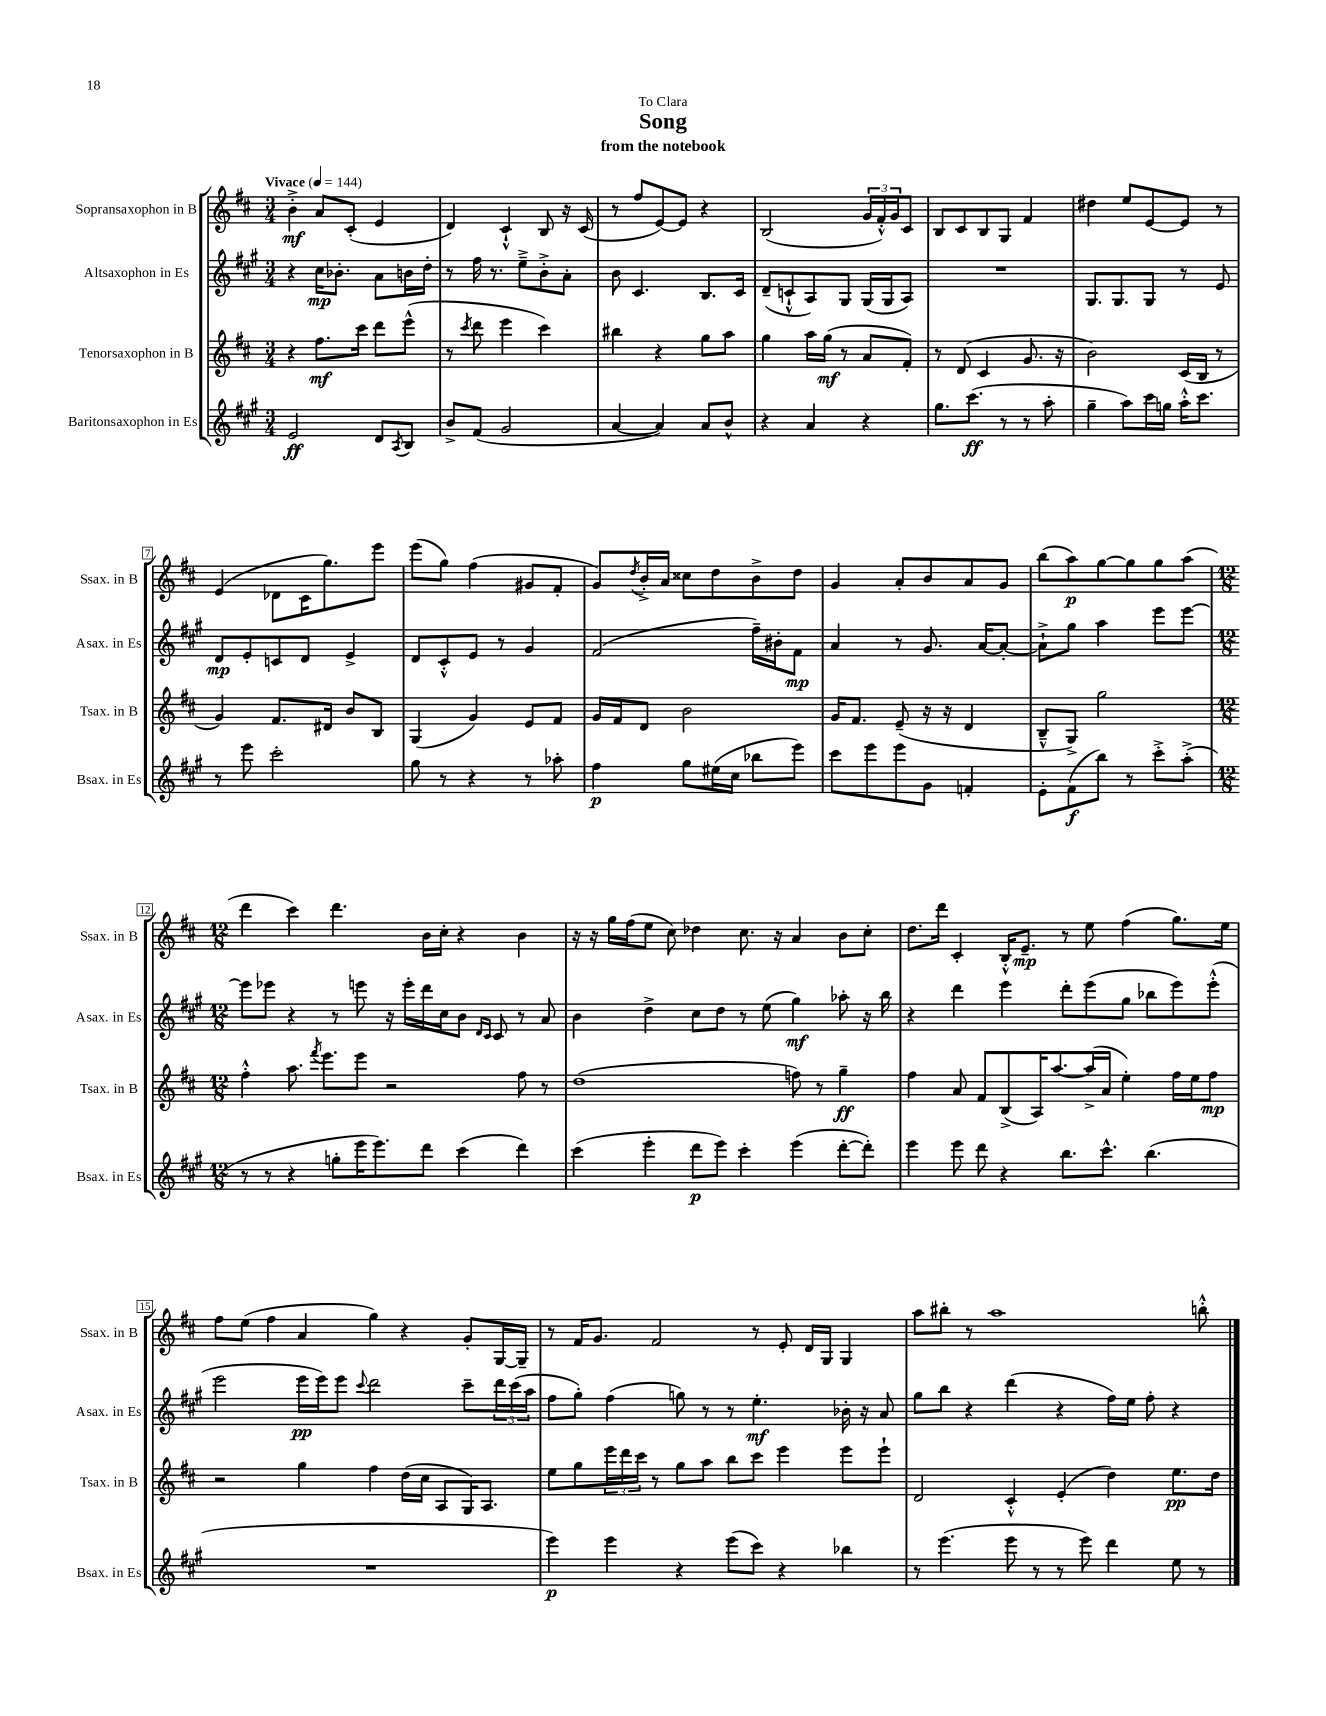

**kern	**kern	**kern	**kern
*staff4	*staff3	*staff2	*staff1
*clefG2	*clefG2	*clefG2	*clefG2
*k[f#c#g#]	*k[f#c#]	*k[f#c#g#]	*k[f#c#]
*M3/4	*M3/4	*M3/4	*M3/4
*MM144	*MM144	*MM144	*MM144
2e	4r	4r	4b'^
.	8.ff#	16cc#	8a
.	.	8.b-'	.
.	.	.	(8c#'
.	16ccc#	.	.
8d	8ddd	8a	4e
8qA	.	.	.
8B	(8eee^^	16b	.
.	.	16dd'	.
=	=	=	=
8b^	8r	8r	4d)
.	8qccc#	.	.
(8f#	8ddd	16ff#	.
.	.	8.r	.
2g#	4eee	.	4c#`^^
.	.	8ee~^	.
.	4ccc#)	8b'^	8B
.	.	8a'	16r
.	.	.	(16c#
=	=	=	=
[4a	4bb#	8b	8r
.	.	4.c#	8ff#
4a])	4r	.	[8e)
.	.	.	8e]
8a	8gg	8.B	4r
8b^^	8aa	.	.
.	.	16c#	.
=	=	=	=
4r	4gg	(8d~	(2B
.	.	8c`^^	.
4a	16aa	8A)	.
.	(16gg	.	.
.	8r	8G#	.
4r	8a	(16G#	24g
.	.	.	24f#'^^)
.	.	16G#	.
.	.	.	24g
.	8f#')	8A)	8c#
=	=	=	=
8.gg#	8r	2.r	8B
.	(8d	.	8c#
(8.ccc#	.	.	.
.	4c#	.	8B
8r	.	.	8G
8r	8.g	.	4f#
8aa'	.	.	.
.	16r	.	.
=	=	=	=
4gg#~	2b)	8.G#	4dd#
.	.	8.G#	.
8aa)	.	.	8ee
16ccc#	.	8G#	[8e
16gg	.	.	.
16aa'^^	(16c#	8r	8e]
8.ccc#	16B	.	.
.	8r	8e	8r
=	=	=	=
8r	4g)	8d	(4e
8eee	.	8e'	.
2ccc#'	8.f#	8c	8d-
.	.	8d	16c#
.	16d#	.	8.gg)
.	8b	4e^	.
.	8B	.	8eee
=	=	=	=
8gg#	(4G	8d	(8eee
8r	.	8c#'^^	8gg)
4r	4g)	8e	(4ff#
.	.	8r	.
8r	8e	4g#	8g#
8aa-'	8f#	.	8f#'
=	=	=	=
4ff#	16g	(2f#	8g)
.	16f#	.	.
.	.	.	8qdd
.	8d	.	16b'^
.	.	.	16a
8gg#	2b	.	8cc##
(16ee#	.	.	8dd
16cc#	.	.	.
8bb-	.	16ff#~)	8b^
.	.	16b#'	.
8eee)	.	8f#	8dd
=	=	=	=
8ccc#	16g	4a	4g
.	8.f#	.	.
8eee	.	.	.
8eee	(8e~	8r	8a'
8g#	16r	8.g#	8b
.	16r	.	.
4f'	4d	.	8a
.	.	[16a	.
.	.	8a'_	8g
=	=	=	=
8e'	8B~^^	8a`^]	(8bb
(8f#	8G^)	8gg#	8aa)
8bb)	2gg	4aa	[8gg
8r	.	.	8gg]
8ccc#'^	.	8eee	8gg
(8aa'^	.	[8eee	(8aa
=	=	=	=
*M12/8	*M12/8	*M12/8	*M12/8
8r	4ff#'^^	8eee]	4ddd
8r	.	8eee-	.
4r	8.aa	4r	4ccc#)
.	8qfff#	.	.
.	8.eee	.	.
8gg'	.	8r	4.ddd
16eee	8eee	8eee	.
8.eee)	.	.	.
.	2r	16r	.
.	.	16eee'	.
8ddd	.	16ddd	16b
.	.	16cc#	16cc#'
(4ccc#	.	8b	4r
.	.	16qqd	.
.	.	16qqc#	.
.	.	8c#	.
4ddd)	8ff#	8r	4b
.	8r	8a	.
=	=	=	=
(4ccc#	(1dd	4b	16r
.	.	.	16r
.	.	.	16gg
.	.	.	(16ff#
4eee'	.	4dd^	8ee
.	.	.	8cc#)
8ddd	.	8cc#	4dd-
8eee)	.	8dd	.
4ccc#'	.	8r	8.cc#
.	.	(8ee	.
.	.	.	16r
(4eee	8ff)	4gg#)	4a
.	8r	.	.
[8ddd'	4gg~	8aa-'	8b
8ddd'])	.	16r	8cc#'
.	.	16bb	.
=	=	=	=
4eee	4ff#	4r	8.dd
.	.	.	16ddd
8eee	8a	4ddd	4c#'
8ddd	8f#	.	.
4r	(8B^	4eee	16B'^^
.	.	.	8.e~
.	16A)	.	.
.	[8.aa	.	.
8.bb	.	8ddd'	8r
.	(16aa^]	(8eee	8ee
8.ccc#^^	16a	.	.
.	4ee')	8gg#	(4ff#
(4.bb	.	8bb-	.
.	16ff#	8eee)	8.gg)
.	16ee	.	.
.	8ff#	(8eee'^^	.
.	.	.	16ee
=	=	=	=
1.r	2r	2eee	8ff#
.	.	.	(8ee
.	.	.	4ff#
.	4gg	16eee	4a
.	.	16eee)	.
.	.	8eee	.
.	.	8qqccc#	.
.	4ff#	2ddd	4gg)
.	(16dd	.	4r
.	16cc#	.	.
.	8A	.	.
.	16G)	8ccc#~	8g'
.	8.A	.	.
.	.	24ddd	[16G
.	.	(24ccc#	.
.	.	.	16G~]
.	.	24aa	.
=	=	=	=
4eee)	8ee	8ff#	8r
.	8gg	8gg#')	16f#
.	.	.	8.g
4eee	24eee	(4ff#	.
.	24ddd	.	.
.	24ccc#	.	.
.	8r	.	2f#
4r	8gg	8gg)	.
.	8aa	8r	.
(8eee	8bb	8r	.
8ccc#)	8ccc#	4.ee'	8r
4r	4eee	.	8e'
.	.	.	16d
.	.	.	16G
4bb-	8eee	16b-'	4G
.	.	16r	.
.	8eee`	8a	.
=	=	=	=
8r	2d	8gg#	8aa
(4.eee	.	8bb	8bb#'
.	.	4r	8r
.	.	.	1aa
8eee	4c#'^^	(4ddd	.
8r	.	.	.
8r	(4e'	4r	.
8eee)	.	.	.
4ddd	4dd)	16ff#)	.
.	.	16ee	.
.	.	8ff#'	.
8ee	8.ee	4r	.
8r	.	.	8bb'^^
.	16dd	.	.
==	==	==	==
*-	*-	*-	*-
